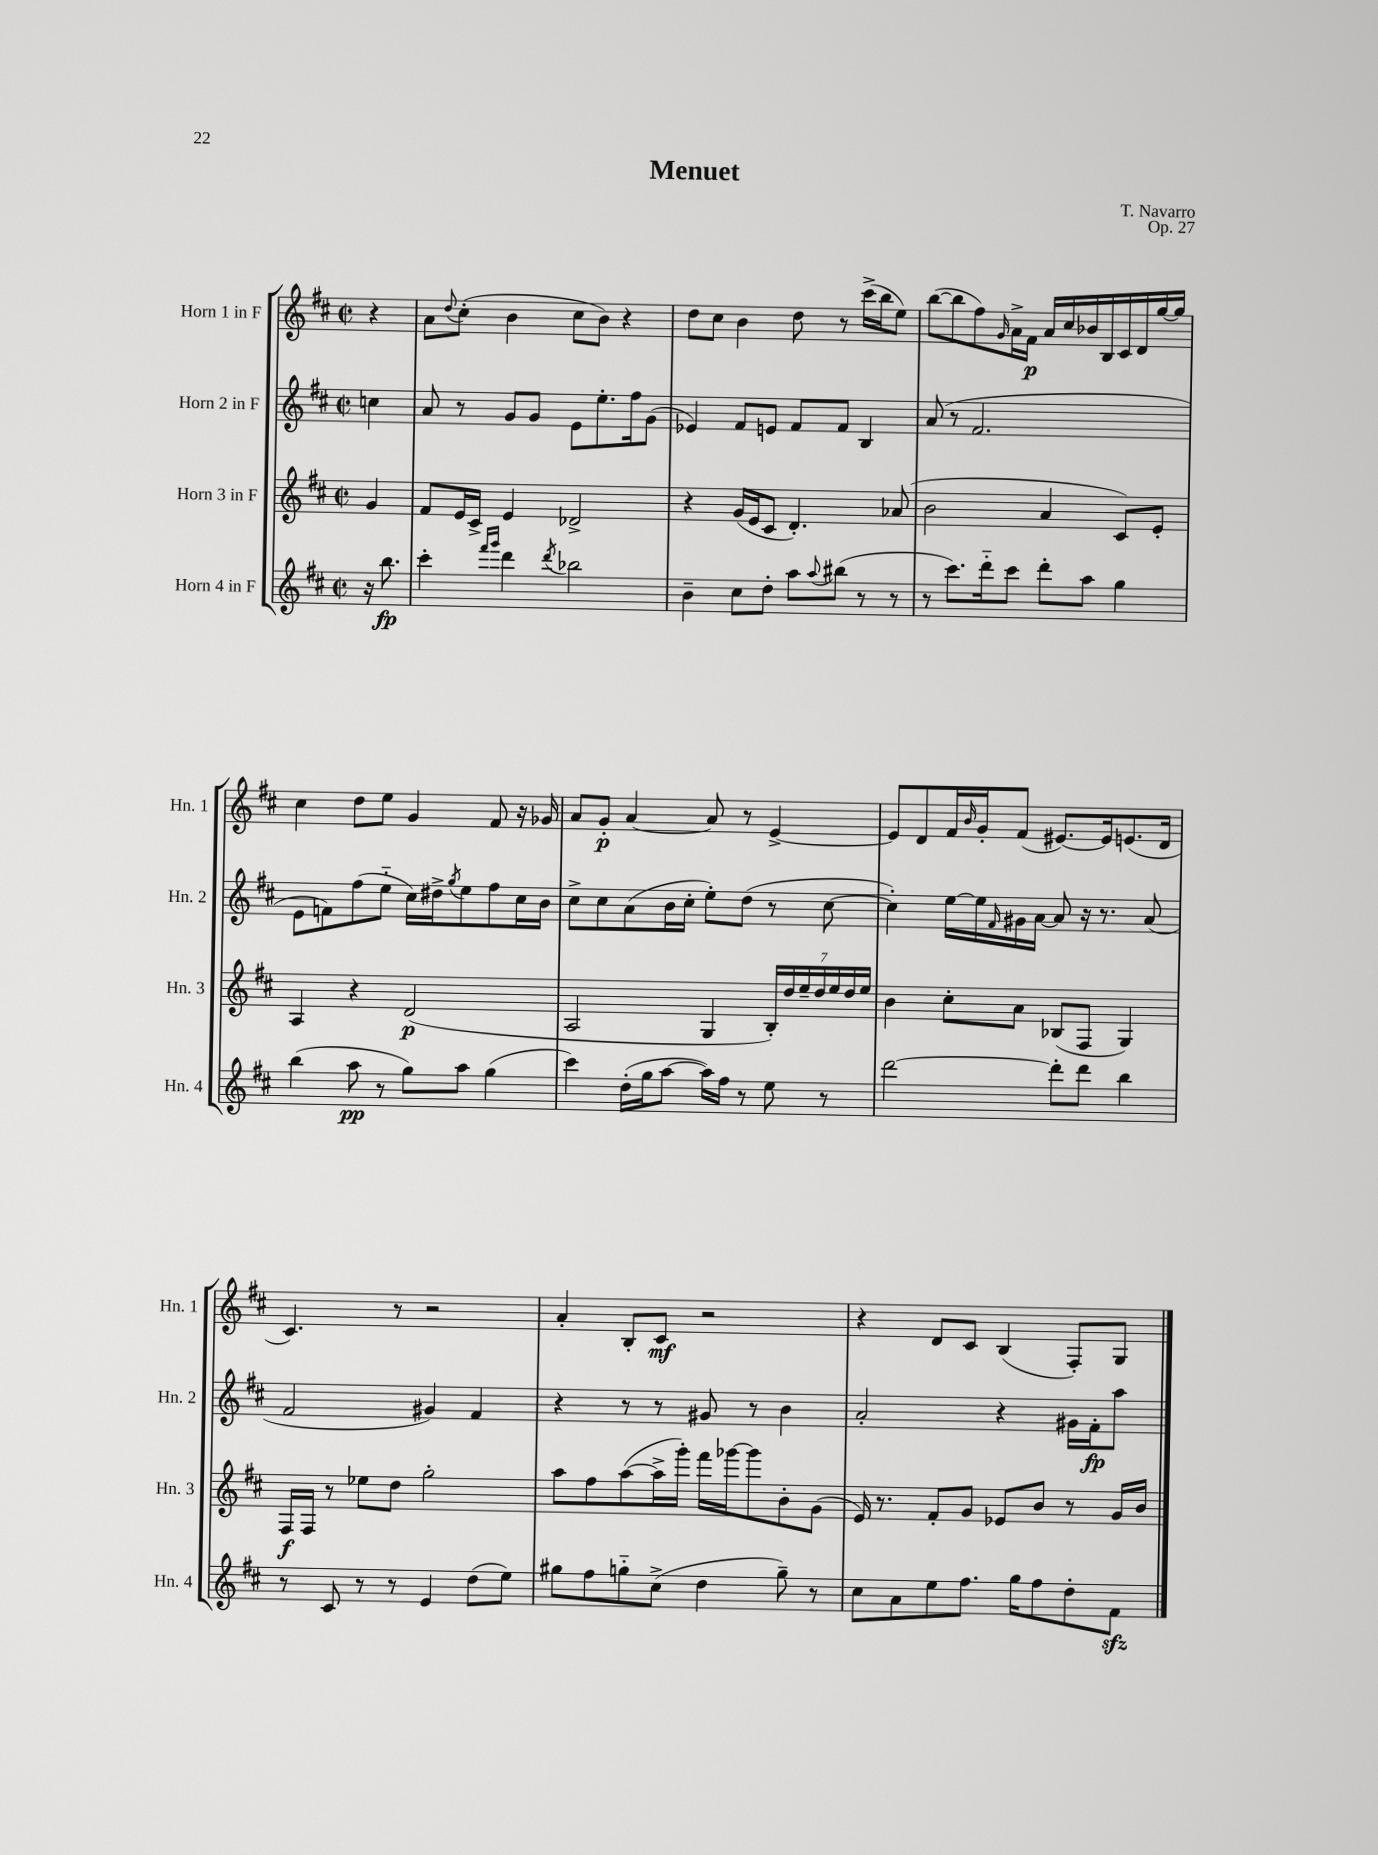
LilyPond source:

\header { title = "Menuet" composer = "T. Navarro" opus = "Op. 27" }
<<
\new StaffGroup <<
\new Staff = "s0" \with { instrumentName = "Horn 1 in F" shortInstrumentName = "Hn. 1" } {
    \clef treble \key d \major \defaultTimeSignature \time 2/2 \partial 4
    r4 |
    a'8 \appoggiatura { d''8 } cis''8-.( b'4 cis''8 b'8) r4 |
    d''8 cis''8 b'4 d''8 r8 cis'''16->( b''16 e''8) |
    b''8~( b''8 fis''8) \grace { g'16 } a'16-> fis'16\p a'16 cis''16 bes'16 b16 cis'16 d'16 g''16~ g''16 |
    cis''4 d''8 e''8 g'4 fis'8 r16 ges'16 |
    a'8 g'8-.\p a'4~ a'8 r8 e'4~-> |
    e'8 d'8 fis'16 \grace { b'16 } g'16-. fis'8( eis'8.~) eis'16 e'8.( d'16 |
    cis'4.) r8 r2 |
    a'4-. b8-. cis'8\mf r2 |
    r4 d'8 cis'8 b4( fis8-.) g8 \bar "|." |
}
\new Staff = "s1" \with { instrumentName = "Horn 2 in F" shortInstrumentName = "Hn. 2" } {
    \clef treble \key d \major \defaultTimeSignature \time 2/2 \partial 4
    c''4 |
    a'8 r8 g'8 g'8 e'8 e''8.-. fis''16 g'8( |
    ees'4) fis'8 e'8 fis'8 fis'8 b4 |
    a'8( r8 fis'2. |
    e'8 f'8) fis''8( e''8-_ cis''16) dis''16-> \acciaccatura { g''8 } e''8 fis''8 cis''16 b'16 |
    cis''8-> cis''8 a'8( b'16 cis''16-. e''8-.) d''8( r8 cis''8~ |
    cis''4-.) e''16~ e''16 \grace { fis'16 } gis'16 a'16~ a'8 r16 r8. a'8( |
    fis'2 gis'4) fis'4 |
    r4 r8 r8 gis'8 r8 b'4 |
    a'2-. r4 gis'16 fis'16-.\fp a''8 \bar "|." |
}
\new Staff = "s2" \with { instrumentName = "Horn 3 in F" shortInstrumentName = "Hn. 3" } {
    \clef treble \key d \major \defaultTimeSignature \time 2/2 \partial 4
    g'4 |
    fis'8 e'16 cis'16-> e'4 des'2-> |
    r4 g'16( e'16 cis'8 d'4.-.) aes'8( |
    b'2 a'4 cis'8) e'8-. |
    a4 r4 d'2\p( |
    a2 g4 \tuplet 7/4 { b16-.) d''16 e''16-- d''16 e''16 d''16 e''16 } |
    b'4 cis''8-. a'8 bes8( fis8 g4) |
    fis16\f fis16 r8 ees''8 d''8 g''2-. |
    a''8 fis''8 a''8~( a''16-> g'''16-.) fis'''16 ges'''16~ ges'''8 b'8-. g'8( |
    e'16) r8. fis'8-. g'8 ees'8 b'8 r8 g'16 b'16 \bar "|." |
}
\new Staff = "s3" \with { instrumentName = "Horn 4 in F" shortInstrumentName = "Hn. 4" } {
    \clef treble \key d \major \defaultTimeSignature \time 2/2 \partial 4
    r16 b''8.\fp |
    cis'''4-. \grace { fis'''16 g'''16 } d'''4 \acciaccatura { d'''8 } bes''2 |
    b'4-- cis''8 d''8-. a''8 \appoggiatura { a''8 } bis''8( r8 r8 |
    r8 cis'''8.) d'''16-_ cis'''8 d'''8-. a''8 g''4 |
    b''4( a''8\pp r8 g''8) a''8 g''4( |
    cis'''4) d''16-.( g''16 a''8~ a''16) fis''16 r8 e''8 r8 |
    d'''2~ d'''8-. d'''8 b''4 |
    r8 cis'8 r8 r8 e'4 d''8( e''8) |
    gis''8 fis''8 g''8-_ cis''8->( d''4 g''8--) r8 |
    cis''8 a'8 e''8 fis''8. g''16 fis''8 d''8-. fis'8\sfz \bar "|." |
}
>>
>>
\layout { \context { \Score \remove "Bar_number_engraver" } }
